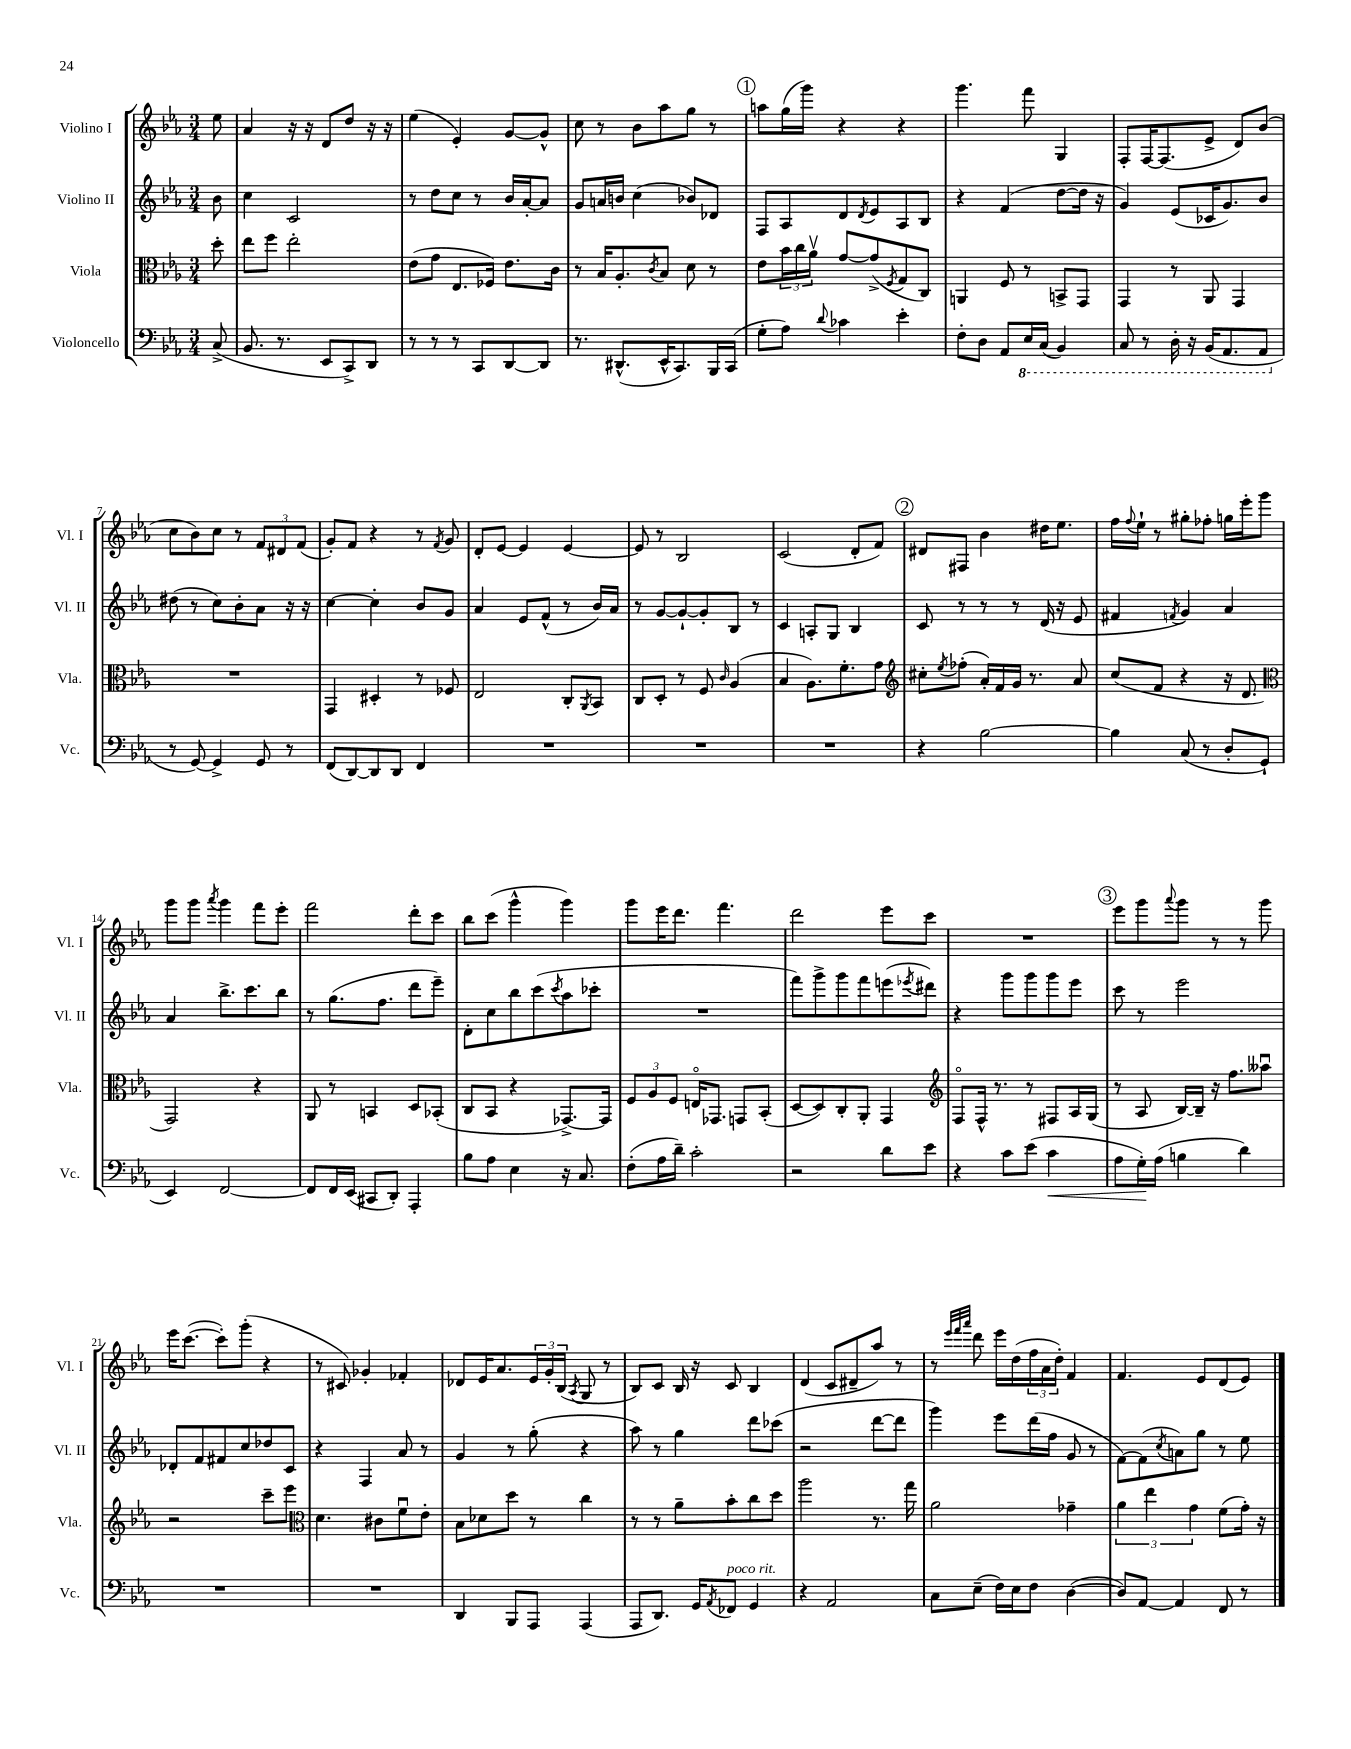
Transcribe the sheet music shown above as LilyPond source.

<<
\new StaffGroup <<
\new Staff = "s0" \with { instrumentName = "Violino I" shortInstrumentName = "Vl. I" } {
    \clef treble \key ees \major \numericTimeSignature \time 3/4 \partial 8
    ees''8 |
    aes'4 r16 r16 d'8 d''8 r16 r16 |
    ees''4( ees'4-.) g'8~ g'8-^ |
    c''8 r8 bes'8 aes''8 g''8 r8 |
    \mark \markup { \circle "1" } a''8 g''16( g'''16) r4 r4 |
    g'''4. f'''8 g4 |
    f8-. f16~ f8.( ees'8-> d'8) bes'8( |
    c''8 bes'8) c''8 r8 \tuplet 3/2 { f'8 dis'8 f'8( } |
    g'8-.) f'8 r4 r8 \acciaccatura { f'8 } g'8 |
    d'8-. ees'8~ ees'4 ees'4~ |
    ees'8 r8 bes2 |
    c'2( d'8-. f'8) |
    \mark \markup { \circle "2" } dis'8 fis8 bes'4 dis''16 ees''8. |
    f''16 \appoggiatura { f''8 } ees''16-! r8 gis''8-. fes''8-. g''16 ees'''16-. g'''8 |
    g'''8 g'''8 \acciaccatura { aes'''8 } g'''4 f'''8 ees'''8-. |
    f'''2 d'''8-. c'''8 |
    bes''8 c'''8( g'''4-^ g'''4) |
    g'''8 ees'''16 d'''8. f'''4. |
    d'''2 ees'''8 c'''8 |
    R2. |
    \mark \markup { \circle "3" } ees'''8 g'''8 \appoggiatura { aes'''8 } g'''8 r8 r8 g'''8 |
    ees'''16 c'''8.~( c'''8-.) g'''8-.( r4 |
    r8 cis'8) ges'4-. fes'4-. |
    des'8 ees'16 aes'8. \tuplet 3/2 { ees'16 g'16-. bes16( } \acciaccatura { aes8 } g8 r8 |
    bes8) c'8 bes16 r16 c'8 bes4 |
    d'4( c'8 dis'8-- aes''8) r8 |
    r8 \grace { ees'''32 f'''32 aes'''32 } d'''8 ees'''16 d''16( \tuplet 3/2 { f''16 aes'16 d''16-.) } f'4 |
    f'4. ees'8 d'8( ees'8) \bar "|." |
}
\new Staff = "s1" \with { instrumentName = "Violino II" shortInstrumentName = "Vl. II" } {
    \clef treble \key ees \major \numericTimeSignature \time 3/4 \partial 8
    bes'8 |
    c''4 c'2 |
    r8 d''8 c''8 r8 bes'16 aes'16~-. aes'8 |
    g'8 a'16 b'16 c''4( bes'8) des'8 |
    \mark \markup { \circle "1" } f8 aes8 d'8 \acciaccatura { d'8 } ees'8 aes8 bes8 |
    r4 f'4( d''8~ d''16 r16 |
    g'4) ees'8( ces'16 g'8.) bes'8 |
    dis''8( r8 c''8) bes'8-. aes'8 r16 r16 |
    c''4~ c''4-. bes'8 g'8 |
    aes'4 ees'8 f'8-^( r8 bes'16) aes'16 |
    r8 g'8~ g'8~-! g'8-. bes8 r8 |
    c'4 a8-. g8 bes4 |
    \mark \markup { \circle "2" } c'8 r8 r8 r8 d'16( r16 ees'8 |
    fis'4 \acciaccatura { f'8 } g'4) aes'4 |
    aes'4 bes''8.-> c'''8. bes''8 |
    r8 g''8.( f''8. d'''8 ees'''8--) |
    d'8-. c''8 bes''8 c'''8( \acciaccatura { c'''8 } aes''8 ces'''8-. |
    R2. |
    f'''8) g'''8-> g'''8 f'''8 e'''8( \acciaccatura { ees'''8 } dis'''8) |
    r4 g'''8 g'''8 g'''8 ees'''8 |
    \mark \markup { \circle "3" } c'''8 r8 ees'''2 |
    des'8-. f'8 fis'8 c''8 des''8 c'8 |
    r4 f4 aes'8 r8 |
    g'4 r8 g''8-.( r4 |
    aes''8) r8 g''4 d'''8 ces'''8( |
    r2 d'''8~ d'''8 |
    g'''4) ees'''8 d'''16( f''16 g'8 r8 |
    f'8~) f'8( \acciaccatura { c''8 } a'8) g''8 r8 ees''8 \bar "|." |
}
\new Staff = "s2" \with { instrumentName = "Viola" shortInstrumentName = "Vla." } {
    \clef alto \key ees \major \numericTimeSignature \time 3/4 \partial 8
    d''8-. |
    ees''8 f''8 ees''2-. |
    ees'8( g'8 ees8. fes16) ees'8. c'16 |
    r8 bes16 aes8.-. \acciaccatura { c'8 } bes8 d'8 r8 |
    \mark \markup { \circle "1" } ees'8 \tuplet 3/2 { bes'16 c''16 aes'16\upbow } g'8~ g'8->( \acciaccatura { f8 } g8 c8) |
    a,4 f8 r8 b,8-> g,8 |
    g,4 r8 aes,8 g,4 |
    R2. |
    g,4 dis4-. r8 fes8 |
    ees2 c8-. \acciaccatura { aes,8 } bes,8 |
    c8 d8-. r8 f8 \grace { c'16 } aes4( |
    bes4 aes8.) f'8.-. g'8 |
    \mark \markup { \circle "2" } \clef treble cis''8-. \acciaccatura { ees''8 } fes''8-.( aes'16-.) f'16 g'16 r8. aes'8 |
    c''8( f'8 r4 r16 d'8. |
    \clef alto g,2) r4 |
    aes,8 r8 b,4 d8 bes,8-.( |
    c8 bes,8 r4 ges,8.~->) ges,16 |
    \tuplet 3/2 { f8 aes8 f8 } e16\flageolet ges,8. g,8 bes,8-.( |
    d8~ d8) c8-. aes,8-. g,4 |
    \clef treble f8\flageolet f16-^ r8. r8 fis8 aes16 g16( |
    \mark \markup { \circle "3" } r8 aes8 bes16~) bes16-- r16 f''8. aeses''8\downbow |
    r2 c'''8-- ees'''8 |
    \clef alto d'4. cis'8 f'8\downbow ees'8-. |
    bes8 des'8 d''8 r8 c''4 |
    r8 r8 aes'8-- bes'8-. c''8 d''8 |
    aes''2 r8. g''16 |
    aes'2 ges'4-- |
    \tuplet 3/2 { aes'4 ees''4 g'4 } f'8( g'16-.) r16 \bar "|." |
}
\new Staff = "s3" \with { instrumentName = "Violoncello" shortInstrumentName = "Vc." } {
    \clef bass \key ees \major \numericTimeSignature \time 3/4 \partial 8
    c8->( |
    bes,8. r8. ees,8 c,8->) d,8 |
    r8 r8 r8 c,8 d,8~ d,8 |
    r8. dis,8.-^( ees,16-^ c,8.) bes,,16 c,16( |
    \mark \markup { \circle "1" } g8-. aes8) \appoggiatura { d'8 } ces'4 ees'4-. |
    f8-. d8 aes,8 \ottava #-1 ees,16 c,16( bes,,4) |
    c,8 r8 d,16-. r16 bes,,16( aes,,8. aes,,8 \ottava #0 |
    r8 g,8~) g,4-> g,8 r8 |
    f,8( d,8~) d,8 d,8 f,4 |
    R2. |
    R2. |
    R2. |
    \mark \markup { \circle "2" } r4 bes2~ |
    bes4 c8( r8 d8-. g,8-! |
    ees,4) f,2~ |
    f,8 f,16 ees,16( cis,8 d,8-.) aes,,4-. |
    bes8 aes8 ees4 r16 c8. |
    f8-.( aes16 d'16--) c'2-. |
    r2 d'8 ees'8 |
    r4 c'8 ees'8( c'4\< |
    \mark \markup { \circle "3" } aes8 g16-.\!) aes16( b4 d'4) |
    R2. |
    R2. |
    d,4 bes,,8 aes,,8 aes,,4( |
    aes,,8 d,8.) g,16 \acciaccatura { aes,8 } fes,8^\markup { \italic "poco rit." } g,4 |
    r4 aes,2 |
    c8 ees8--( f16) ees16 f8 d4~( |
    d8) aes,8~ aes,4 f,8 r8 \bar "|." |
}
>>
>>
